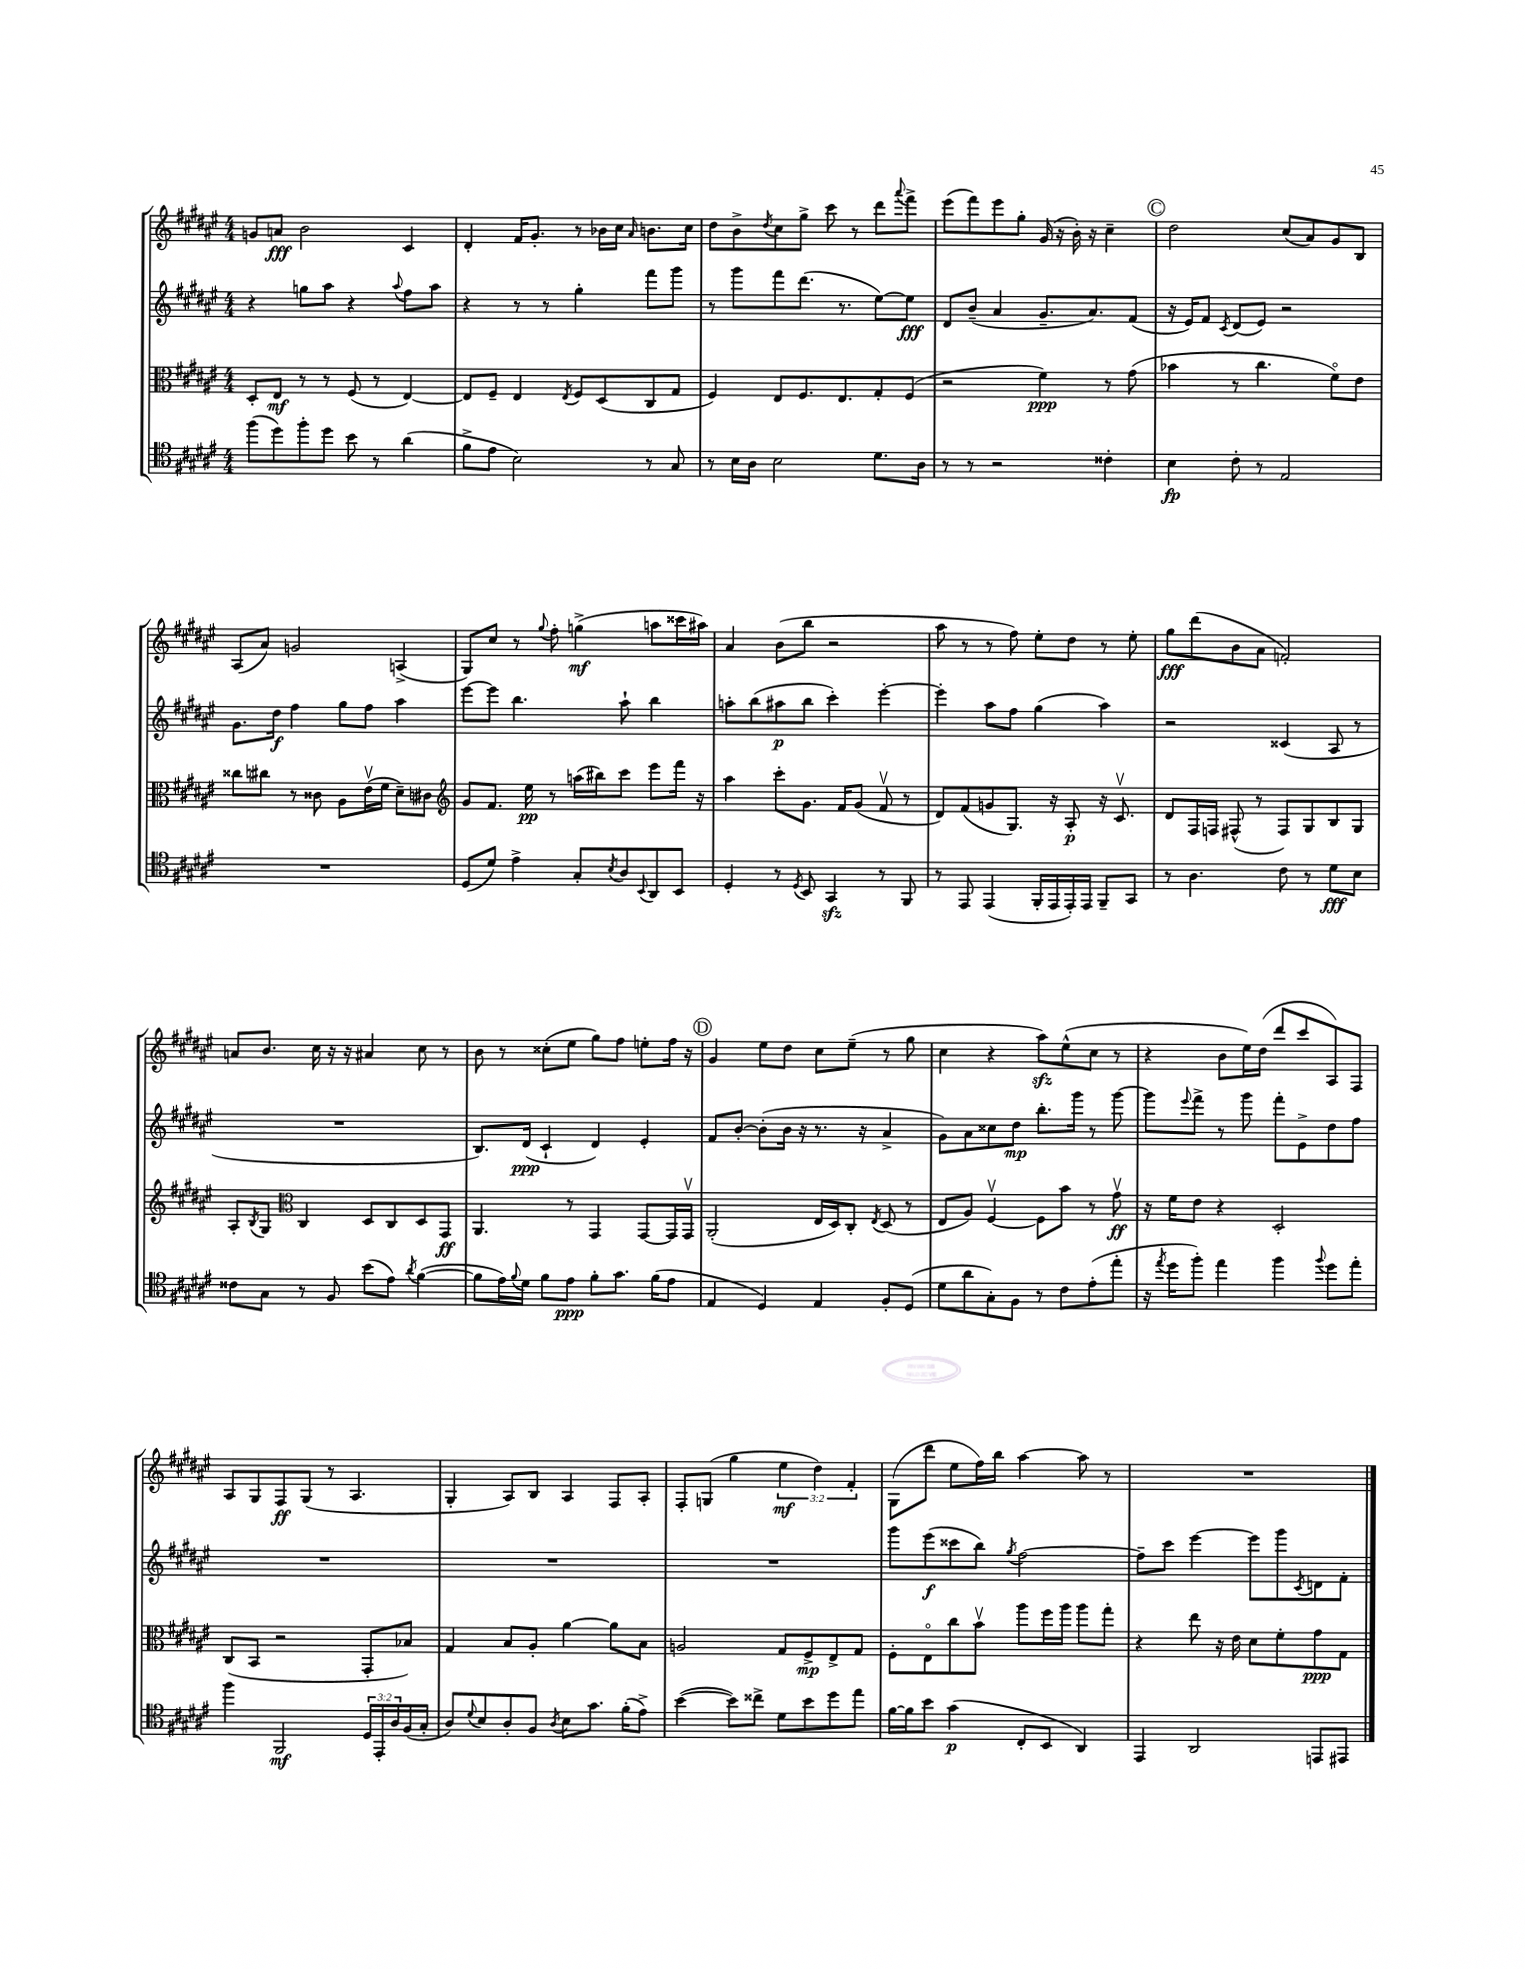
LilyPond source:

<<
\new StaffGroup <<
\new Staff = "s0" {
    \clef treble \key fis \major \numericTimeSignature \time 4/4 \override Staff.TupletNumber.text = #tuplet-number::calc-fraction-text
    g'8 a'8\fff b'2 cis'4 |
    dis'4-. fis'16 gis'8.-. r8 bes'16 cis''16 \grace { ais'16 } b'8. cis''16 |
    dis''8 b'8-> \acciaccatura { dis''8 } cis''8 gis''8-> cis'''8 r8 dis'''8 \appoggiatura { ais'''8 } fis'''8-> |
    eis'''8( fis'''8) eis'''8 gis''8-. gis'16( r16 b'16-.) r16 cis''4-- |
    \mark \markup { \circle "C" } dis''2 cis''8( ais'8) gis'8 b8 |
    ais8( ais'8) g'2 a4->( |
    gis8) cis''8 r8 \appoggiatura { gis''8 } fis''8-. g''4->\mf( a''8 cisis'''16 ais''16) |
    ais'4 b'8( b''8 r2 |
    ais''8 r8 r8 fis''8) eis''8-. dis''8 r8 eis''8-. |
    gis''8\fff dis'''8( b'8 ais'8 f'2-.) |
    a'8 b'8. cis''16 r16 r16 ais'4 cis''8 r8 |
    b'8 r8 cisis''8-.( eis''8 gis''8) fis''8 e''8-. fis''16 r16 |
    \mark \markup { \circle "D" } gis'4 eis''8 dis''8 cis''8 eis''8--( r8 gis''8 |
    cis''4 r4 ais''8\sfz) eis''8-^( cis''8 r8 |
    r4 b'8 eis''16) dis''16( dis'''8 cis'''8 ais8) fis8 |
    ais8 gis8 fis8\ff gis8( r8 ais4. |
    gis4-. ais8) b8 ais4 fis8 ais8-. |
    fis8-. g8( gis''4 \tuplet 3/2 { eis''4\mf dis''4) fis'4-. } |
    gis8( dis'''8 eis''8 fis''16) b''16 ais''4~ ais''8 r8 |
    R1 \bar "|." |
}
\new Staff = "s1" {
    \clef treble \key fis \major \numericTimeSignature \time 4/4
    r4 g''8 ais''8 r4 \appoggiatura { ais''8 } fis''8 ais''8 |
    r4 r8 r8 gis''4-. fis'''8 gis'''8 |
    r8 gis'''8 fis'''8 dis'''8.( r8. eis''8~) eis''8\fff |
    dis'8 b'8--( ais'4 gis'8.-- ais'8.) fis'8( |
    \mark \markup { \circle "C" } r16 eis'16) fis'8 \acciaccatura { cis'8 } dis'8( eis'8) r2 |
    gis'8. dis''16\f fis''4 gis''8 fis''8 ais''4 |
    eis'''8~ eis'''8 b''4. ais''8-! b''4 |
    a''8-. b''8( ais''8\p b''8 cis'''4-.) eis'''4~-. |
    eis'''4-. ais''8 fis''8 gis''4( ais''4) |
    r2 cisis'4( ais8 r8 |
    R1 |
    b8.) dis'16\ppp( cis'4-! dis'4) eis'4-. |
    \mark \markup { \circle "D" } fis'8 b'8~-. b'8-.( b'16 r16 r8. r16 ais'4-> |
    gis'8) ais'8 cisis''8 dis''8\mp b''8.-. gis'''16 r8 gis'''8~ |
    gis'''8 \appoggiatura { eis'''8 } fis'''8-> r8 gis'''8 fis'''8-. eis'8-> dis''8 fis''8 |
    R1 |
    R1 |
    R1 |
    gis'''8 eis'''8\f( cisis'''8 b''8) \acciaccatura { gis''8 } fis''2~ |
    fis''8-- cis'''8 eis'''4~ eis'''8 gis'''8 \acciaccatura { cis'8 } d'8 fis'8-. \bar "|." |
}
\new Staff = "s2" {
    \clef alto \key fis \major \numericTimeSignature \time 4/4
    dis8-. eis8\mf r8 r8 fis8( r8 eis4~) |
    eis8 fis8-- eis4 \acciaccatura { eis8 } fis8 dis8( cis8 gis8 |
    fis4) eis8 fis8. eis8. gis8-. fis8( |
    r2 fis'4\ppp) r8 gis'8( |
    \mark \markup { \circle "C" } bes'4 r8 cis''4. fis'8\flageolet) eis'8 |
    cisis''8 cis''8 r8 cisis'8 ais8 eis'16\upbow( fis'16 dis'8--) cis'8 |
    \clef treble gis'8 fis'8. eis''16\pp r8 a''16( bis''16) cis'''8 eis'''8 fis'''16 r16 |
    ais''4 cis'''8-. gis'8. fis'16 gis'8( fis'8\upbow r8 |
    dis'8) fis'8( g'8 gis8.) r16 ais8-.\p r16 cis'8.\upbow |
    dis'8 fis16 f16 fis8-^( r8 fis8) gis8 b8 gis8 |
    ais8-. \acciaccatura { b8 } gis8 \clef alto cis4 dis8 cis8 dis8 gis,8\ff |
    ais,4. r8 gis,4 gis,8~ gis,16 gis,16\upbow |
    \mark \markup { \circle "D" } ais,2-.( eis16 dis16) cis8-. \acciaccatura { eis8 } dis8( r8 |
    eis8 ais8) fis4~\upbow fis8 b'8 r8 gis'8\upbow\ff |
    r16 fis'16 eis'8 r4 dis2-. |
    cis8( b,8 r2 gis,8-. bes8) |
    gis4 b8 ais8-. ais'4~ ais'8 b8 |
    a2 gis8 fis8->\mp eis8-> gis8 |
    fis8-. eis8\flageolet cis''8 b'8\upbow ais''8 fis''16 ais''16 ais''8 gis''8-. |
    r4 eis''8 r16 eis'16 dis'8 fis'8-. gis'8\ppp gis8 \bar "|." |
}
\new Staff = "s3" {
    \clef tenor \key fis \major \numericTimeSignature \time 4/4 \override Staff.TupletNumber.text = #tuplet-number::calc-fraction-text
    fis''8( dis''8) fis''8-. dis''8 b'8 r8 ais'4( |
    fis'8-> eis'8 b2) r8 gis8 |
    r8 b16 ais16 b2 dis'8. ais16 |
    r8 r8 r2 cisis'4-. |
    \mark \markup { \circle "C" } b4\fp cis'8-. r8 eis2 |
    R1 |
    dis8( dis'8) eis'4-> gis8-. \acciaccatura { b8 } ais8 \appoggiatura { b,8 } ais,8 b,8 |
    dis4-. r8 \acciaccatura { dis8 } b,8 gis,4\sfz r8 fis,8 |
    r8 eis,8 eis,4( fis,16-. eis,16 eis,16-.) eis,16 fis,8-- gis,8 |
    r8 ais4. cis'8 r8 dis'8\fff b8 |
    cisis'8 gis8 r8 fis8 b'8( eis'8) \acciaccatura { ais'8 } fis'4~( |
    fis'8 eis'16) \appoggiatura { fis'8 } dis'16 fis'8 eis'8\ppp fis'8-. gis'8. fis'16( eis'8 |
    \mark \markup { \circle "D" } eis4 dis4) eis4 fis8-. dis8( |
    dis'8 ais'8 gis8-.) fis8 r8 cis'8 eis'8-.( eis''8-. |
    r16 \acciaccatura { eis''8 } dis''16 fis''8-.) eis''4 fis''4 \appoggiatura { fis''8 } dis''8 eis''8-. |
    fis''4 fis,2\mf \tuplet 3/2 { dis16 eis,16-. ais16 } fis16( gis16-. |
    ais8) \appoggiatura { dis'8 } b8 ais8-. fis8 \acciaccatura { ais8 } b8 gis'8. fis'16-.( eis'8->) |
    b'4~( b'8) cisis''8-> dis'8 b'8 dis''8 eis''8 |
    fis'16~ fis'16 b'8 gis'4\p( cis8-. b,8 ais,4) |
    eis,4 ais,2 e,8 eis,8 \bar "|." |
}
>>
>>
\layout { \context { \Score \remove "Bar_number_engraver" } }
